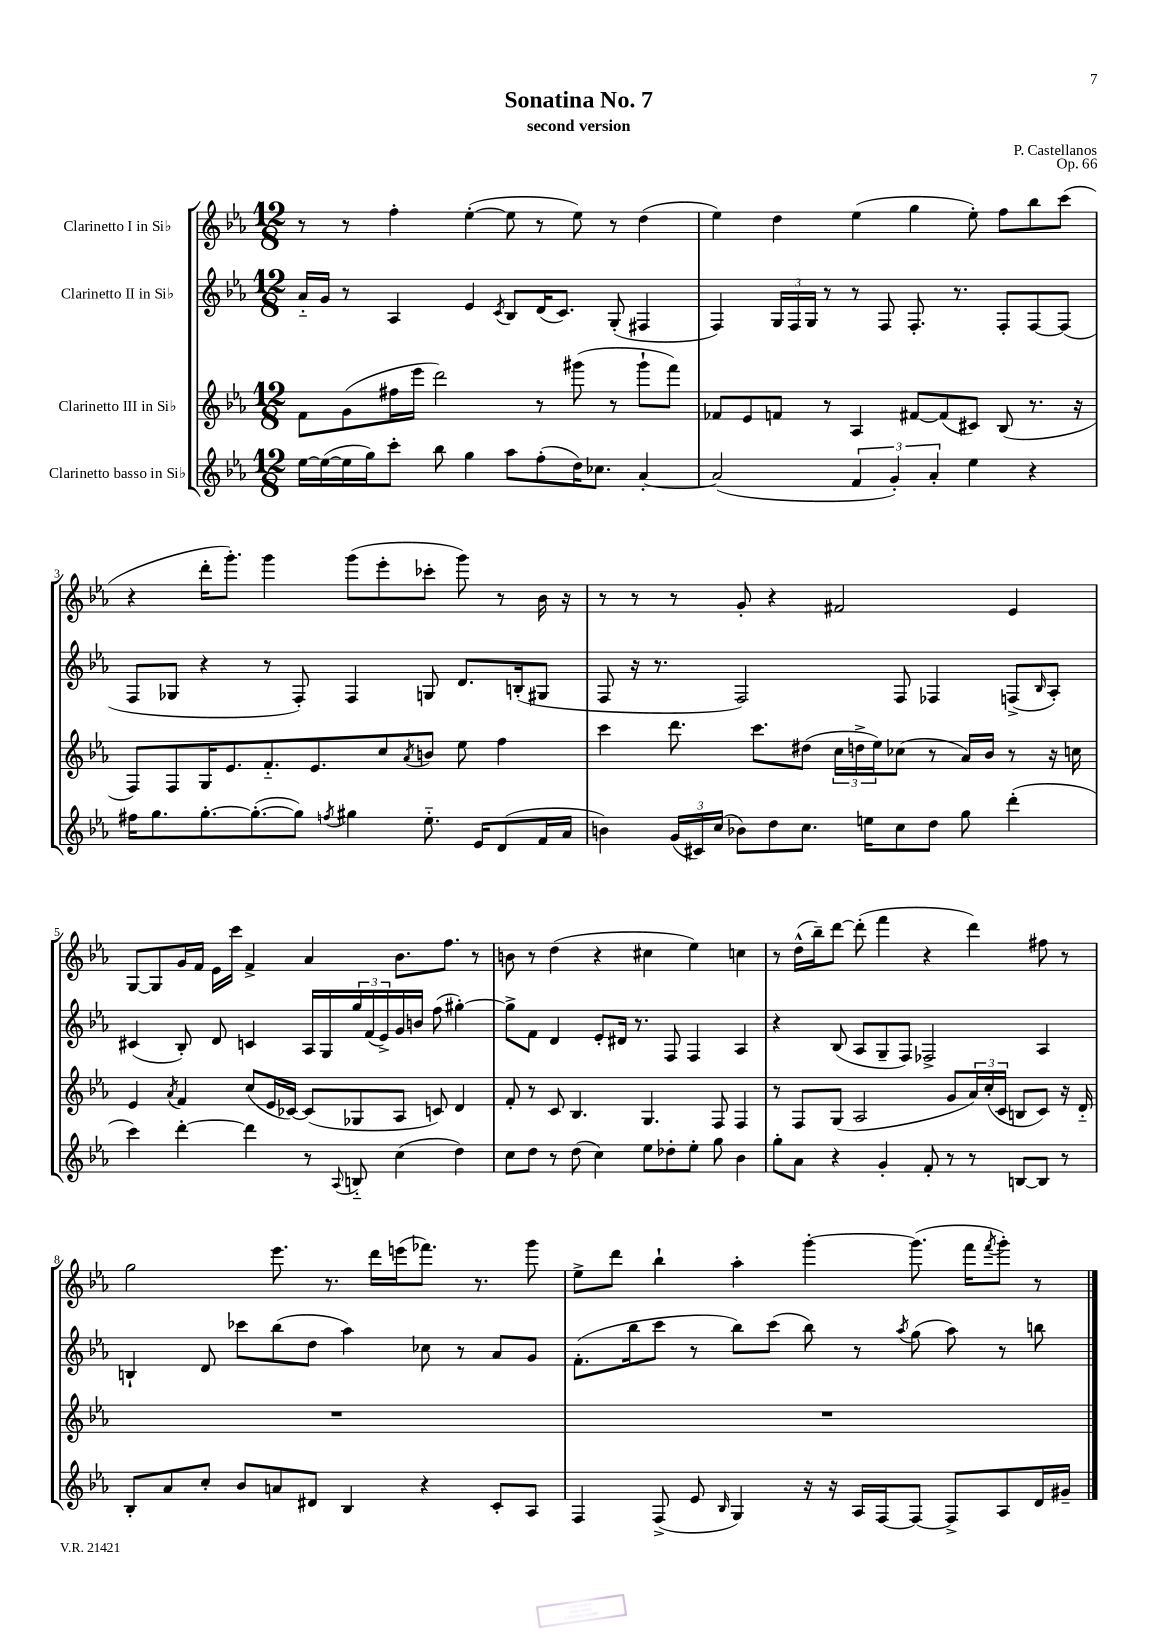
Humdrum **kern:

**kern	**kern	**kern	**kern
*part4	*part3	*part2	*part1
*staff4	*staff3	*staff2	*staff1
*I"Clarinetto basso in Si♭	*I"Clarinetto III in Si♭	*I"Clarinetto II in Si♭	*I"Clarinetto I in Si♭
*clefG2	*clefG2	*clefG2	*clefG2
*k[b-e-a-]	*k[b-e-a-]	*k[b-e-a-]	*k[b-e-a-]
*M12/8	*M12/8	*M12/8	*M12/8
=1	=1	=1	=1
[16ee-\LL	8f\L	16a-/LL	8r
(16ee-\_	.	16g/JJ	.
16ee-\]	(8g\	8r	8r
16gg\J)	.	.	.
8ccc'\J	16ff#X\L	4A-/	4ff'\
.	16eee-\JJ	.	.
8bb-\	2ddd\)	.	.
4gg\	.	4e-/	([4ee-'\
.	.	8qc/	.
8aa-\L	.	8B-/L	8ee-\]
(8ff'\	8r	(16d/K	8r
.	.	8.c/J)	.
16dd\K)	(8ggg#X\	.	8ee-\)
8.cc-X\J	.	.	.
.	8r	(8G'/	8r
[4a-'/	8ggg#`\L	4F#X/	(4dd\
.	8fff\J)	.	.
=2	=2	=2	=2
(2a-/]	8f-X/L	4F/)	4ee-\)
.	8e-/	.	.
.	8fn/J	24G/LL	4dd\
.	.	24F/	.
.	.	24G/JJ	.
.	8r	8r	.
6f/	4A-/	8r	(4ee-\
.	.	8F/	.
6g'/)	.	.	.
.	[8f#X/L	8.F'/	4gg\
6a-'/	.	.	.
.	(8f#/]	.	.
.	.	8.r	.
4ee-\	8c#X/J)	.	8ee-'\)
.	(8B-/	8F'/L	8ff\L
4r	8.r	[8F/	8bb-\
.	.	(8F/J]	(8ccc\J
.	16r	.	.
!!LO:LB:g=z
=3	=3	=3	=3
16ff#X\KL	8F/L)	8F/L	4r
8.gg\	.	.	.
.	8F/	8G-X/J	.
[8.gg'\	16G/K	4r	16ddd'\KL
.	8.e-/	.	8.ggg'\J)
(8.gg'\_	.	.	.
.	8.f/	8r	4ggg\
8gg\J])	.	8F'/)	.
.	8.e-/	.	.
8qffn/	.	.	.
4gg#X\	.	4F/	(8ggg\L
.	8cc/	.	8eee-'\
.	8qa-/	.	.
8.ee-\	8bn/J	8Gn/	8ccc-X'\J
.	8ee-\	8.d/L	8ggg\)
16e-/KL	.	.	.
(8d/	4ff\	.	8r
.	.	(16Bn'/k	.
16f/L	.	8G#X/J	16b-\
16a-/JJ	.	.	16r
=4	=4	=4	=4
4bn\)	4ccc\	8F/	8r
.	.	16r	8r
.	.	8.r	.
(24g/LL	8.ddd\	.	8r
24c#X/)	.	.	.
(24cc/JJ	.	.	.
8b-X\L)	.	2F/)	8g'/
.	8.ccc\L	.	.
8dd\	.	.	4r
8.cc\J	(8dd#X\J	.	.
.	24cc\LL	.	2f#X/
.	24ddn^\	.	.
16een\KL	.	.	.
.	24ee-\J)	.	.
8cc\	(8cc-X\J	8F/	.
8dd\J	8r	4F-X/	.
8gg\	16a-/LL)	.	.
.	16b-/JJ	.	.
(4ddd'\	8r	(8Fn^/L	4e-/
.	.	16qqB-/	.
.	16r	8A-'/J)	.
.	16ccn\	.	.
!!LO:LB:g=z
=5	=5	=5	=5
4ccc\)	4e-/	(4c#X/	[8G/L
.	.	.	8G/]
.	8qa-/	.	.
[4ddd'\	4f/	8B-'/)	16g/L
.	.	.	16f/JJ
.	.	8d/	16e-\LL
.	.	.	16ccc\JJ
4ddd\]	(8cc/L	4cn/	4f^/
.	16e-/L	.	.
.	[16c-X/JJ)	.	.
8r	(8c-/L]	16A-/LL	4a-/
.	.	16G/	.
8qqA-/	.	.	.
8Bn/	8G-X/	24gg/	.
.	.	(24f/	.
.	.	24e-^/)	.
(4cc\	8A-/J	16g/	8.b-\L
.	.	16bn/JJ	.
.	8cn/)	(8ff\	.
.	.	.	8.ff\J
4dd\)	4d/	[4gg#X'\)	.
.	.	.	8r
=6	=6	=6	=6
8cc\L	8f'/	8gg#^\L]	8bn\
8dd\J	8r	8f\J	8r
8r	8c/	4d/	(4dd\
(8dd\	4.B-/	.	.
4cc\)	.	8e-'/L	4r
.	.	16d#X/Jk	.
.	.	8.r	.
8ee-\L	4.G/	.	4cc#X\
8dd-X'\	.	8F/	.
8ee-'\J	.	4F/	4ee-\)
8gg\	8F/	.	.
4b-\	4F/	4A-/	4ccn\
=7	=7	=7	=7
8gg'\L	8r	4r	8r
8a-\J	8F/L	.	(16dd^^\LL
.	.	.	16bb-~\J)
4r	(8G/J	(8B-/	[8ddd\J
.	2A-/	8A-/L	(8ddd'\]
4g'/	.	8G~/	4fff\
.	.	8F/J)	.
8f'/	.	2F-X^/	4r
8r	8g/L	.	.
8r	24a-/L)	.	4ddd\)
.	(24cc'/	.	.
.	24c/JJ	.	.
[8Bn/L	8Bn/L	.	.
8B/J]	8c/J)	4A-/	8ff#X\
8r	16r	.	8r
.	16d/	.	.
!!LO:LB:g=z
=8	=8	=8	=8
8B-'/L	1.r	4Bn`/	2gg\
8a-/	.	.	.
8cc'/J	.	8d/	.
8b-/L	.	8ccc-X\L	.
8an/	.	(8bb-\	8.eee-\
8d#X/J	.	8dd\J	.
.	.	.	8.r
4B-/	.	4aa-\)	.
.	.	.	16ddd\LL
.	.	.	(16eeen\J
4r	.	8cc-X\	8.fff-X\J)
.	.	8r	.
.	.	.	8.r
8c'/L	.	8a-/L	.
8A-/J	.	8g/J	8ggg\
=9	=9	=9	=9
4F/	1.r	(8.f'\L	8ee-^\L
.	.	.	8ddd\J
.	.	16bb-\k	.
(8F^/	.	8ccc\J	4bb-`\
8e-/	.	8r	.
16qqB-/	.	.	.
4G/)	.	8bb-\L)	4aa-'\
.	.	(8ccc\J	.
16r	.	8bb-\)	[4ggg'\
16r	.	.	.
16A-/LL	.	8r	.
[16F/J	.	.	.
.	.	8qaa-/	.
8F/J_	.	(8gg\	(8.ggg\]
8F^/L]	.	8aa-\)	.
.	.	.	16fff\KL
.	.	.	8qfff/
8A-/	.	8r	8ggg'\J)
16d/L	.	8bbn\	8r
16g#X~/JJ	.	.	.
==	==	==	==
*-	*-	*-	*-
